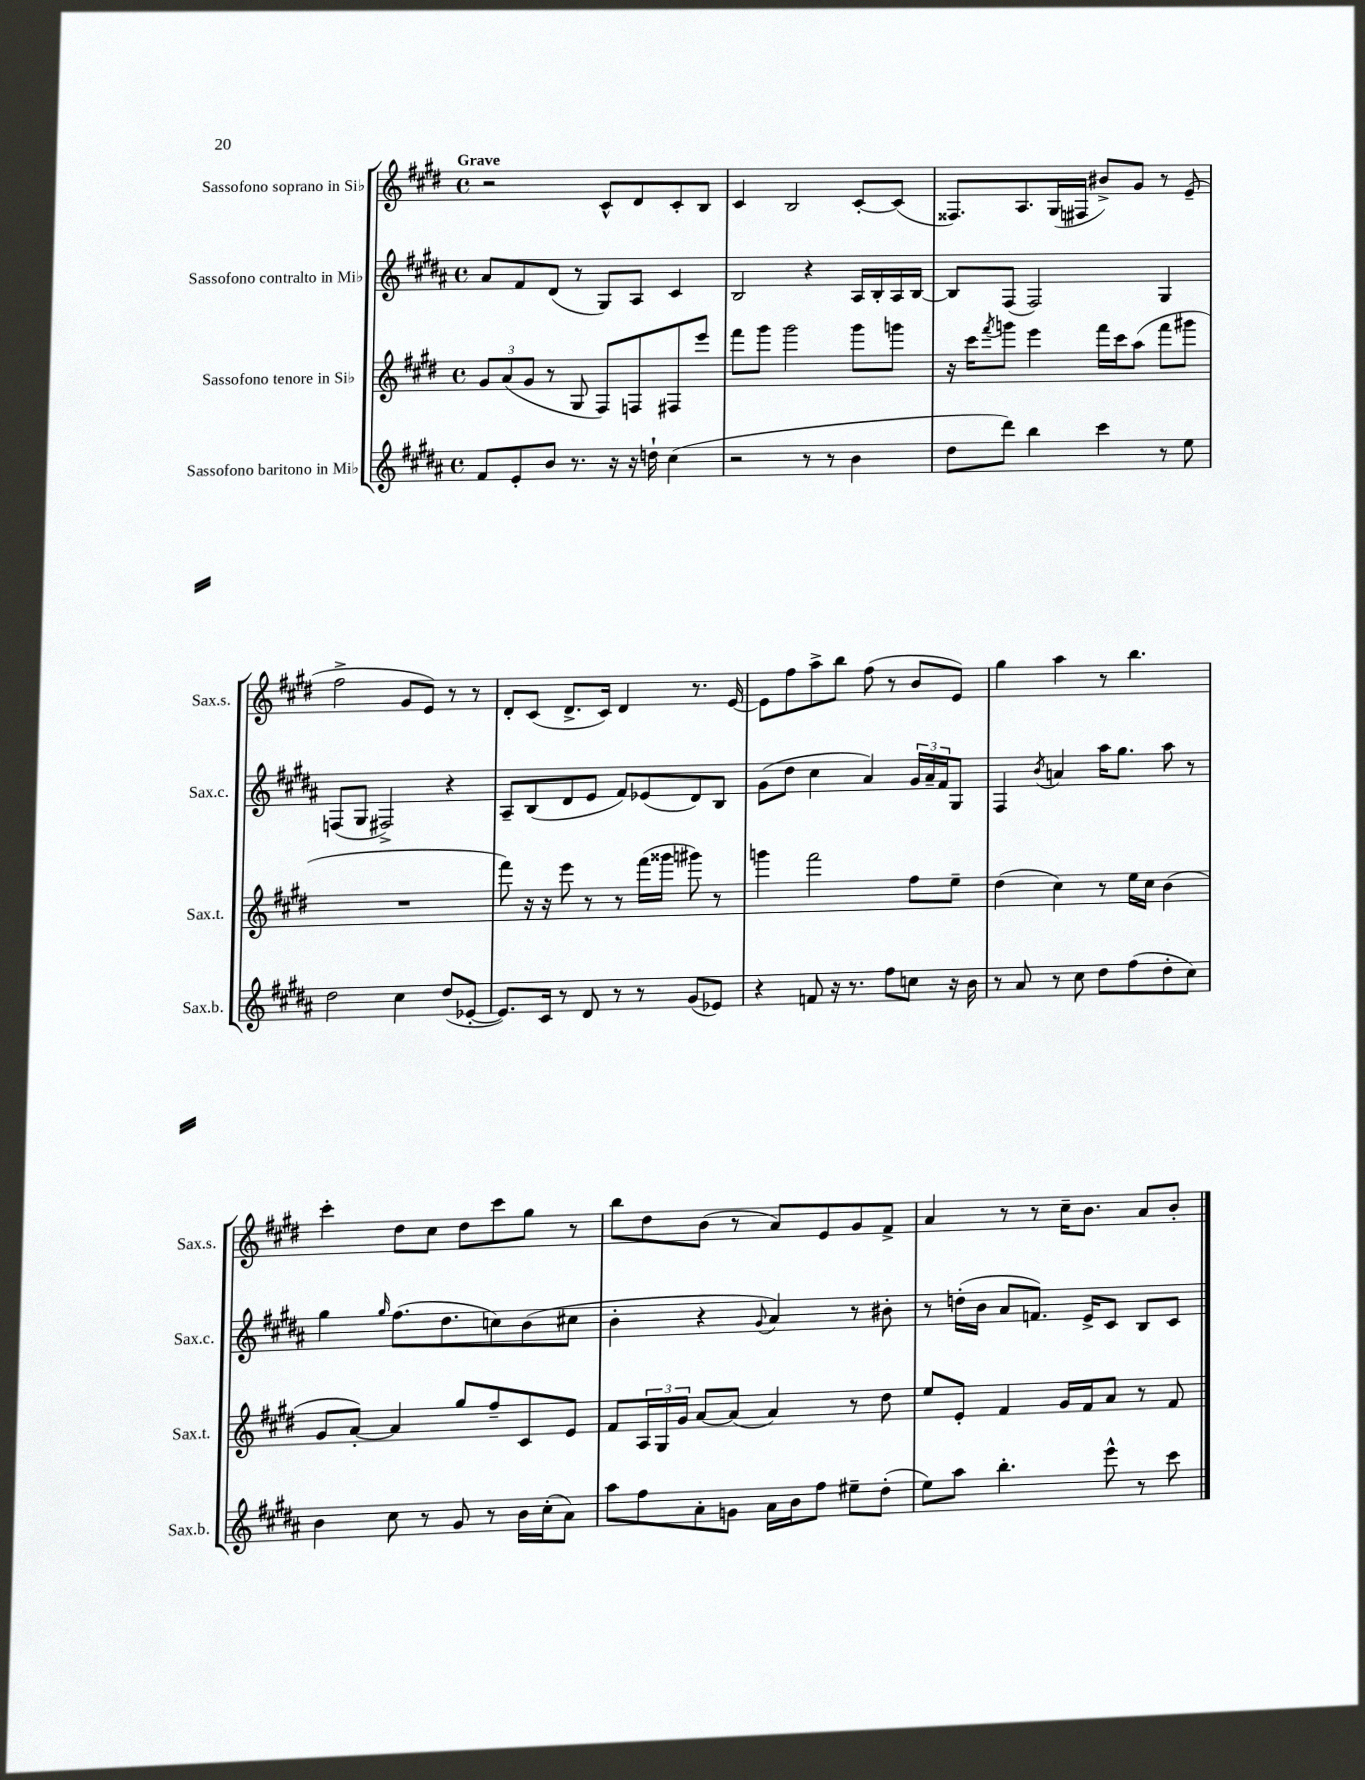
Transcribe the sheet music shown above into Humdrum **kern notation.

**kern	**kern	**kern	**kern
*staff4	*staff3	*staff2	*staff1
*clefG2	*clefG2	*clefG2	*clefG2
*k[f#c#g#d#a#]	*k[f#c#g#d#]	*k[f#c#g#d#a#]	*k[f#c#g#d#]
*M4/4	*M4/4	*M4/4	*M4/4
*met(c)	*met(c)	*met(c)	*met(c)
8f#/L	12g#/L	8a#/L	2r
.	(12a/	.	.
8e'/	.	8f#/	.
.	12g#/J	.	.
8b/J	8r	(8d#/J	.
8.r	8G#/	8r	.
.	8F#/L)	8G#/L)	8c#^^/L
16r	.	.	.
16r	8F/	8A#/J	8d#/
16dd`\	.	.	.
(4cc#\	8F#/	4c#/	8c#'/
.	8eee/J	.	8B/J
=	=	=	=
2r	8fff#\L	2B/	4c#/
.	8ggg#\J	.	.
.	2ggg#\	.	2B/
8r	.	4r	.
8r	.	.	.
4b\	8ggg#\L	16A#/LL	[8c#'/L
.	.	16B'/	.
.	8ggg\J	16A#/	(8c#/]J
.	.	[16B/JJ	.
=	=	=	=
8dd#\L	16r	8B/]L	8.F##/L)
.	16ccc#\LK	.	.
.	8qfff#/	.	.
8ddd#\J)	8ggg\J	(8F#/J	.
.	.	.	8.A/
4bb\	4eee\	2F#/)	.
.	.	.	(16G#/L
.	.	.	16F#/JJ
4ccc#\	16fff#\LL	.	8b#^/L)
.	16ccc#\J	.	.
.	(8aa\J	.	8g#/J
8r	8fff#\L	4G#/	8r
8ee\	8ggg#\J	.	(8e~/
=	=	=	=
2dd#\	1r	(8F/L	2ff#^\
.	.	8G#/J	.
.	.	2F#^/)	.
4cc#\	.	.	8g#/L
.	.	.	8e/J)
(8dd#/L	.	4r	8r
[8e-'/J	.	.	8r
=	=	=	=
8.e-/]L)	8fff#\)	8A#~/L	8d#'/L
.	16r	(8B/	(8c#/J
16c#/Jk	16r	.	.
8r	8eee\	8d#/	8.d#^/L
8d#/	8r	8e/J	.
.	.	.	16c#/Jk)
8r	8r	8f#/L)	4d#/
8r	(16fff#\LL	(8e-/	.
.	16ggg##\JJ	.	.
(8g#/L	8ggg#\)	8d#/)	8.r
8e-/J)	8r	8B/J	.
.	.	.	[16e/
=	=	=	=
4r	4ggg\	(8g#\L	8e\]L
.	.	8dd#\J	8ff#\
8f/	2fff#\	4cc#\	8aa^\
16r	.	.	8bb\J
8.r	.	.	.
.	.	4a#/)	(8ff#\
8ff#\L	.	.	8r
8cc\J	8ff#\L	24g#/LL	8b/L
.	.	24a#~/	.
.	.	24f#/J	.
16r	8ee~\J	8G#/J	8e/J)
16b\	.	.	.
=	=	=	=
8r	(4dd#\	4F#/	4gg#\
8a#/	.	.	.
.	.	8qb/	.
8r	4cc#\)	4a/	4aa\
8cc#\	.	.	.
8dd#\L	8r	16aa#\LK	8r
.	.	8.gg#\J	.
(8ff#\	16ee\LL	.	4.bb\
.	16cc#\JJ	.	.
8dd#'\	(4b\	8aa#\	.
8cc#\J)	.	8r	.
=	=	=	=
4b\	8g#/L	4gg#\	4ccc#'\
.	[8a'/J)	.	.
.	.	16qqgg#/	.
8cc#\	4a/]	(8.ff#\L	8dd#\L
8r	.	.	8cc#\J
.	.	8.dd#\	.
8g#/	8gg#/L	.	8dd#\L
8r	8ff#~/	8cc\)	8ccc#\
16b\LL	8c#/	(8b\	8gg#\J
(16cc#'\J	.	.	.
8a#\J)	8e/J	8cc#\J	8r
=	=	=	=
8aa#\L	8f#/L	4b'\	8bb\L
8ff#\	24A/L	.	8dd#\
.	24G#/	.	.
.	24g#/JJ	.	.
8a#'\	[8a/L	4r	(8b\J
8g\J	(8a/]J	.	8r
.	.	8qqg#/	.
16a#\LL	4a/)	4a#/)	8a/L)
16b\J	.	.	.
8ff#\J	.	.	8e/
8ee#~\L	8r	8r	8g#/
(8dd#'\J	8dd#\	8b#'\	8f#^/J
=	=	=	=
8ee\L)	8ee/L	8r	4a/
8aa#\J	8e'/J	(16dd'\LL	.
.	.	16b\JJ	.
4.bb'\	4f#/	8a#/L	8r
.	.	8.f/J)	8r
.	16g#/LL	.	16cc#~\LK
.	16f#/J	16e^/LK	8.b\J
8eee^^\	8a/J	8c#/J	.
8r	8r	8B/L	8a/L
8ccc#\	8f#/	8c#/J	8b'/J
==	==	==	==
*-	*-	*-	*-
